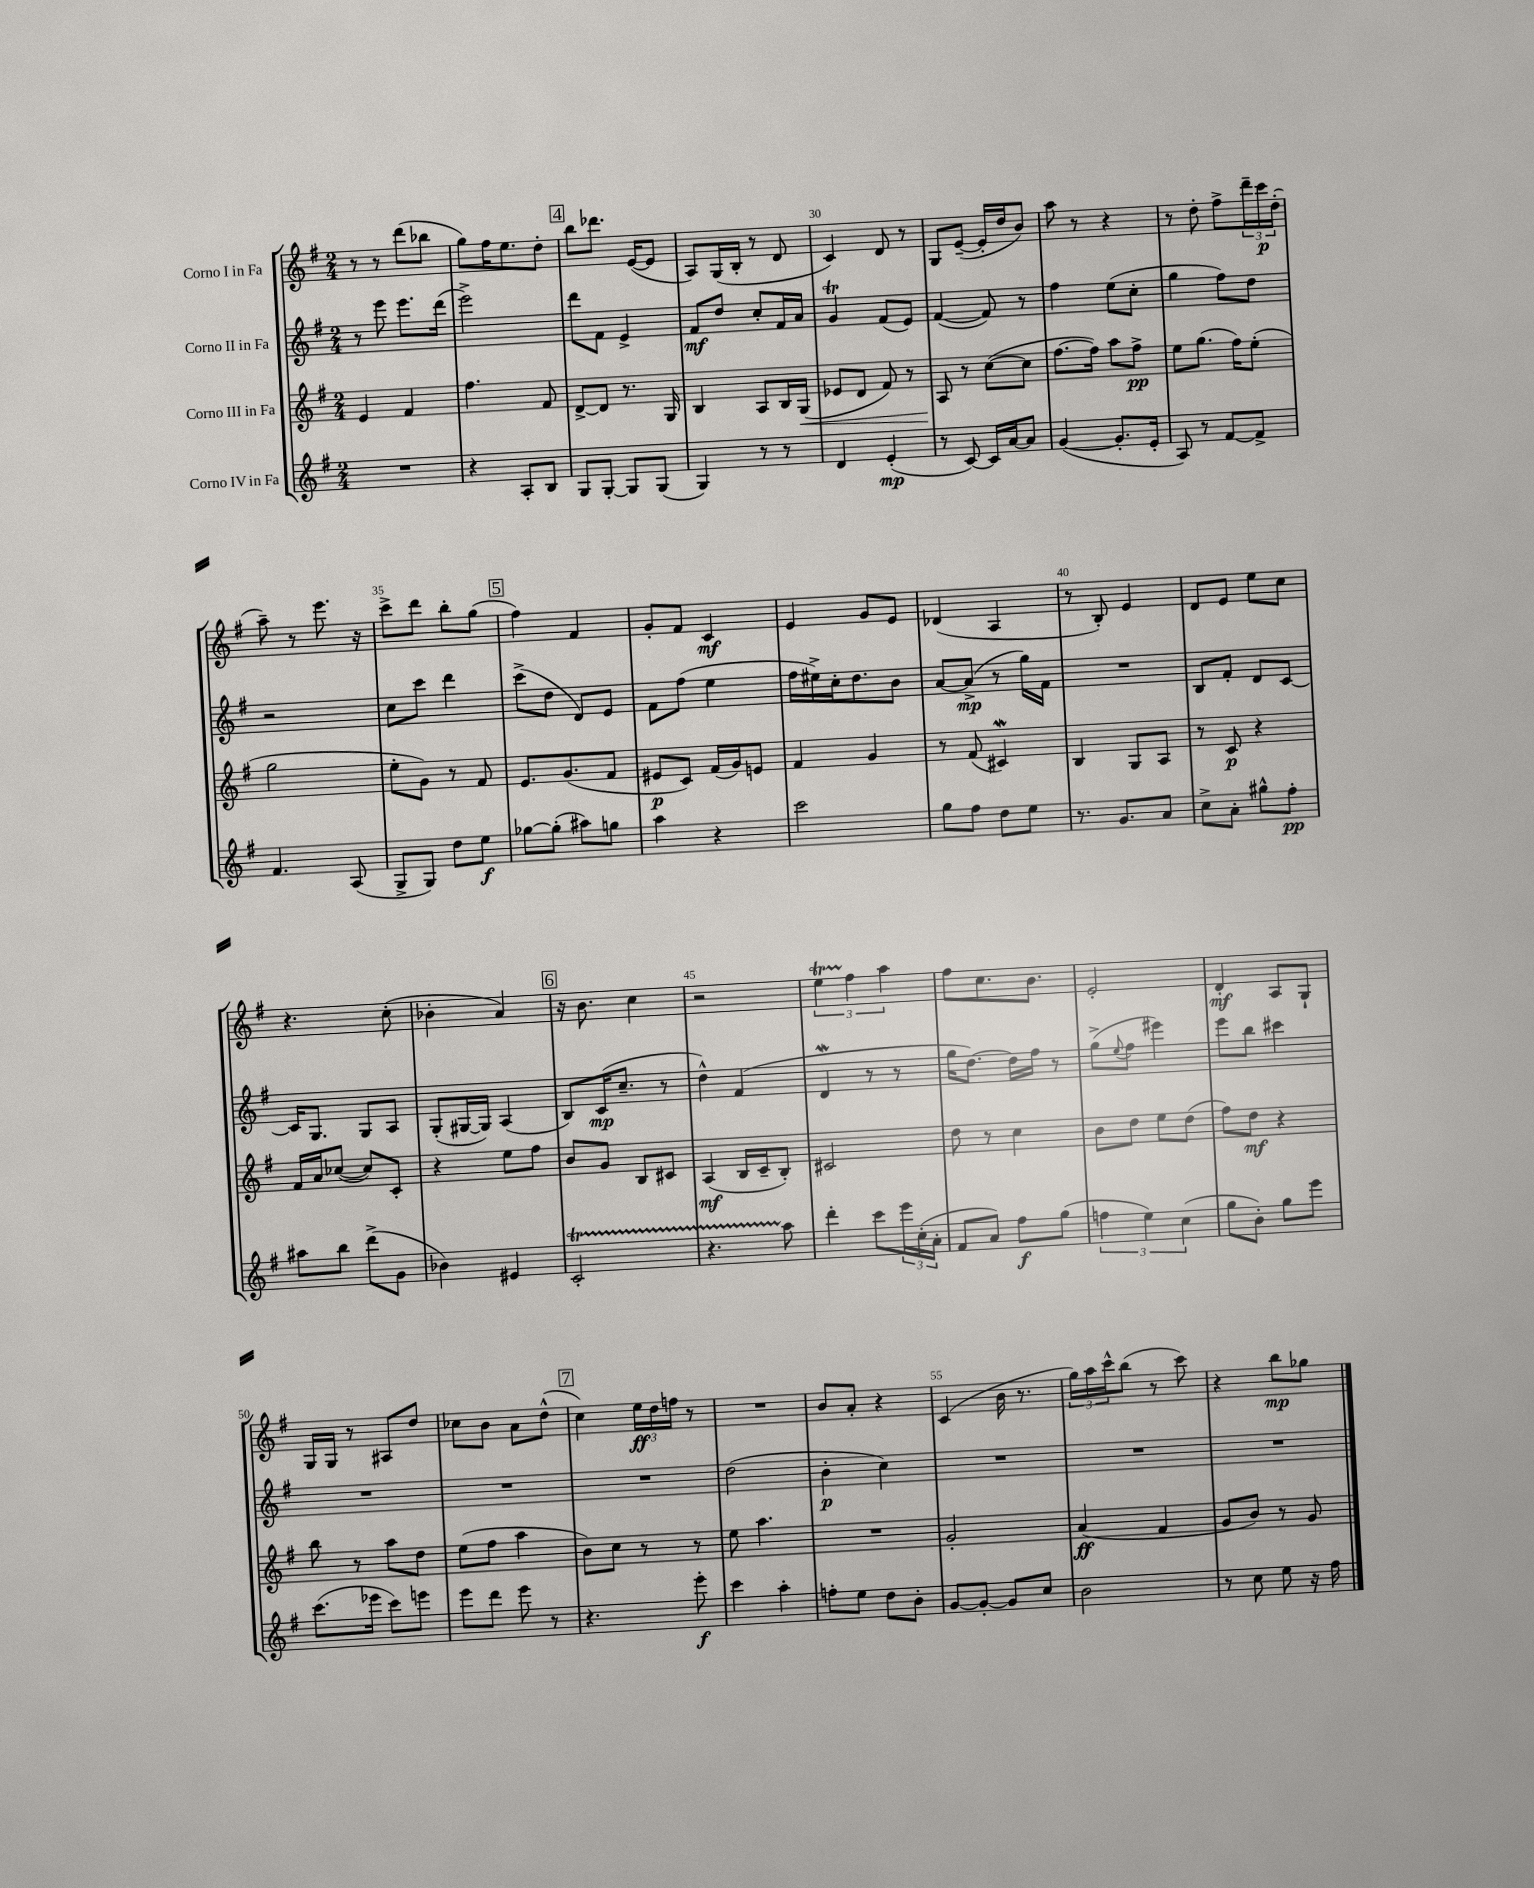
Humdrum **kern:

**kern	**kern	**kern	**kern
*staff4	*staff3	*staff2	*staff1
*clefG2	*clefG2	*clefG2	*clefG2
*k[f#]	*k[f#]	*k[f#]	*k[f#]
*M2/4	*M2/4	*M2/4	*M2/4
2r	4e/	8r	8r
.	.	8eee\	8r
.	4f#/	8.eee\L	(8ddd\L
.	.	.	8bb-\J
.	.	(16ddd\Jk	.
=	=	=	=
4r	4.ff#\	2eee^\)	8gg\L)
.	.	.	16ff#\K
.	.	.	8.ee\
8A'/L	.	.	.
8B/J	8f#/	.	8dd'\J
=	=	=	=
8G/L	[8d^/L	8ddd\L	8bb\L
[8G'/J	8d/]J	8f#\J	8.ddd-\J
8G/]L	8.r	4e^/	.
.	.	.	([16e/LK
(8G/J	.	.	8e/]J
.	16G/	.	.
=	=	=	=
4G/)	4B/	8f#/L	8A/L)
.	.	8dd/J	(16G/L
.	.	.	16B'/JJ
8r	8A/L	8cc'/L	8r
8r	16B/L	16f#/L	8d/
.	(16G/JJ	16a/JJ	.
=	=	=	=
4d/	8e-/L	4g/	4c/)
.	8d/J	.	.
(4e'/	8f#/)	(8f#/L	8d/
.	8r	8e/J)	8r
=	=	=	=
8r	8A/	([4f#/	8G/L
[8c/)	8r	.	([8e~/J
16c/]LL	([8cc\L	8f#/])	16e'/]LL
[16a/J	.	.	16dd/J
8a/]J	8cc\]J	8r	8b/J)
=	=	=	=
([4g/	[8.ff#\L	4ff#\	8aa\
.	.	.	8r
.	16ff#\]Jk)	.	.
8.g'/]L	8aa\L	(8ee\L	4r
.	8ff#^\J	8cc'\J	.
16e'/Jk	.	.	.
=	=	=	=
8A/)	8ee\L	4gg\	8r
8r	(8.gg\J	.	8dd'\
[8f#/L	.	8ff#\L)	8ff#^\L
.	16ff#\LK)	.	.
8f#^/]J	(8ee'\J	8dd\J	24ddd~\L
.	.	.	24ccc\
.	.	.	(24dd'\JJ
=	=	=	=
4.f#/	2gg\	2r	8aa~\)
.	.	.	8r
.	.	.	8.eee\
(8A/	.	.	.
.	.	.	16r
=	=	=	=
8G^/L	8ee'\L	8cc\L	8ccc^\L
8G/J)	8g\J)	8ccc\J	8ddd\J
8dd\L	8r	4ddd\	8bb'\L
8ee\J	8f#/	.	(8gg\J
=	=	=	=
[8gg-\L	8.e/L	(8ccc^\L	4ff#\)
(8gg-'\]J	.	8dd\J	.
.	(8.g/	.	.
8aa#\L)	.	8d/L)	4f#/
8gg\J	8f#/J	8e/J	.
=	=	=	=
4aa\	8e#/L	8f#\L	8g'/L
.	8c/J)	(8ff#\J	8f#/J
4r	(16f#/LL	4ee\	4c/
.	16g/J)	.	.
.	8e/J	.	.
=	=	=	=
2ccc\	4f#/	16ff#\LL	4e/
.	.	16ee#^\)	.
.	.	16cc'\J	.
.	.	8.dd\	.
.	4g/	.	8g/L
.	.	8b\J	8e/J
=	=	=	=
8gg\L	8r	[8a/L	(4d-/
8ff#\J	(8f#/	(8a^/]J	.
8dd\L	4c#/)	8r	4A/
8ee\J	.	16gg\LL)	.
.	.	16f#\JJ	.
=	=	=	=
8.r	4B/	2r	8r
.	.	.	8B'/)
8.g/L	.	.	.
.	8G/L	.	4e/
8a/J	8A/J	.	.
=	=	=	=
8cc^\L	8r	8B/L	8d/L
8a'\J	8c/	8f#'/J	8e/J
8gg#^^\L	4r	8d/L	8ee\L
8ff#'\J	.	[8c/J	8cc\J
=	=	=	=
8aa#\L	16f#/LL	16c/]LK	4.r
.	16a/J	8.G/J	.
8bb\J	([8cc-/J	.	.
(8ddd^\L	8cc-/]L)	8G/L	.
8g\J	8c'/J	8A/J	(8cc'\
=	=	=	=
4b-\)	4r	(8G'/L	4b-'\
.	.	[16G#/L	.
.	.	16G#/]JJ)	.
4e#/	8ee\L	(4A/	4a/)
.	8ff#\J	.	.
=	=	=	=
2c'/	8b/L	8B/L)	16r
.	.	.	8.b\
.	8g/J	(16c/K	.
.	.	8.cc~/J	.
.	8B/L	.	4cc\
.	8c#/J	8r	.
=	=	=	=
4.r	(4A/	4dd^^\)	2r
.	16B/LL	(4f#/	.
.	16c~/J	.	.
8aa\	8B'/J)	.	.
=	=	=	=
4ddd'\	2c#/	4d/	6ee\
.	.	.	6ff#\
8ccc\L	.	8r	.
.	.	.	6aa\
24eee\L	.	8r	.
(24cc'\	.	.	.
24a'\JJ	.	.	.
=	=	=	=
8f#/L	8dd\	16gg\LK	8ff#\L
.	.	[8.dd\J)	.
8a/J)	8r	.	8.cc\
8ff#\L	4cc\	16dd\]LL	.
.	.	16ff#\JJ	8.b\J
(8gg\J	.	8r	.
=	=	=	=
6ff\	8b\L	(8gg^\L	2e'/
.	.	8qqee/	.
.	8dd\J	8ff#\J	.
6ee\)	.	.	.
.	8ee\L	4eee#\)	.
(6cc\	.	.	.
.	(8dd\J	.	.
=	=	=	=
8gg\L	8ff#\L)	8eee\L	4d'/
8b'\J)	8dd\J	8bb\J	.
8gg\L	4r	4ccc#\	8A/L
8eee\J	.	.	8G`/J
=	=	=	=
(8.ccc\L	8bb\	2r	16G/LL
.	.	.	16G/JJ
.	8r	.	8r
16eee-\Jk	.	.	.
8ccc\L)	8aa\L	.	8A#/L
8eee\J	8dd\J	.	8dd/J
=	=	=	=
8eee\L	(8ee\L	2r	8cc-\L
8ddd\J	8ff#\J	.	8b\J
8eee\	4aa\	.	8a\L
8r	.	.	(8dd^^\J
=	=	=	=
4.r	8b\L)	2r	4cc\)
.	8cc\J	.	.
.	8r	.	24ee\LL
.	.	.	24dd\
.	.	.	24ff\JJ
8eee'\	8r	.	8r
=	=	=	=
4ccc\	8ee\	(2dd\	2r
.	4.aa\	.	.
4aa'\	.	.	.
=	=	=	=
8ff'\L	2r	4b'\	8b/L
8ee\J	.	.	8a'/J
8dd\L	.	4cc\)	4r
8b'\J	.	.	.
=	=	=	=
[8g/L	2g'/	2r	(4c/
8g'/_J	.	.	.
8g/]L	.	.	16b\
.	.	.	8.r
8cc/J	.	.	.
=	=	=	=
2b\	(4a/	2r	24gg\LL)
.	.	.	24aa\
.	.	.	24ccc^^\J
.	.	.	(8bb\J
.	4f#/	.	8r
.	.	.	8ccc\)
=	=	=	=
8r	8g/L	2r	4r
8cc\	8b/J)	.	.
8ee\	8r	.	8bb\L
16r	8g/	.	8gg-\J
16ff#\	.	.	.
==	==	==	==
*-	*-	*-	*-
